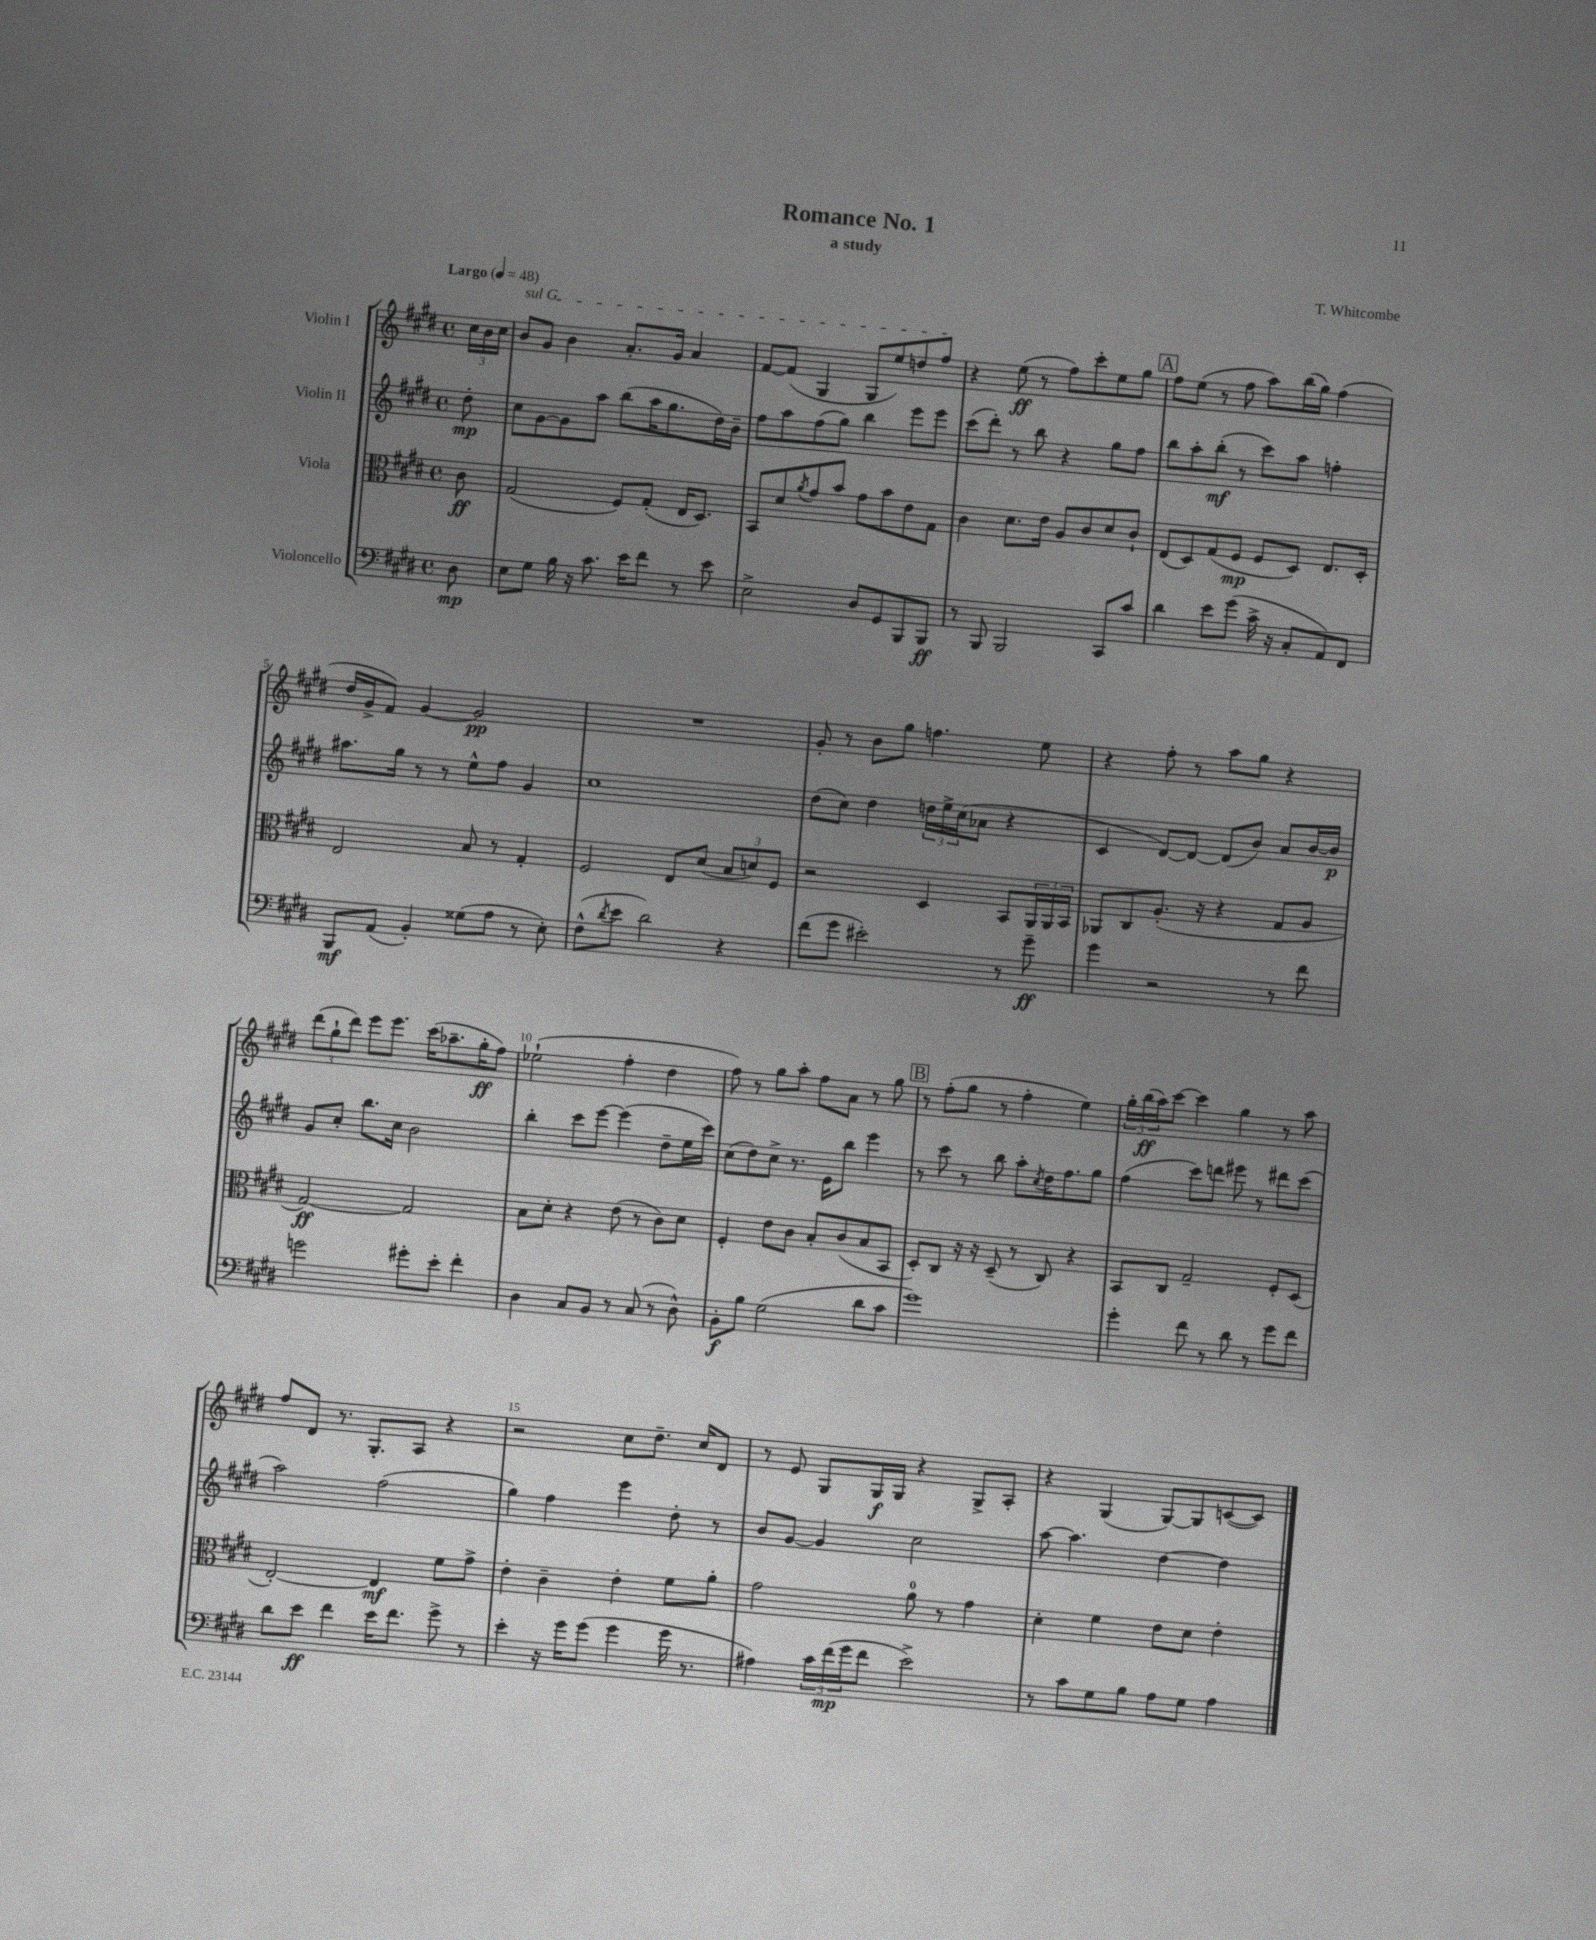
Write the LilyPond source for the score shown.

\header { title = "Romance No. 1" composer = "T. Whitcombe" subtitle = "a study" }
<<
\new StaffGroup <<
\new Staff = "s0" \with { instrumentName = "Violin I" } {
    \clef treble \key e \major \defaultTimeSignature \time 4/4 \partial 8 \tempo "Largo" 4 = 48
    \tuplet 3/2 { cis''16 b'16 cis''16 } |
    \once \override TextSpanner.bound-details.left.text = \markup { \italic "sul G" } b'8\startTextSpan gis'8 b'4 a'8.-. gis'16 a'4 |
    fis'8~ fis'8( gis4 gis8 e''8) d''8 fis''8\stopTextSpan |
    r4 e''8\ff( r8 fis''8) cis'''8-. e''8 gis''8 |
    \mark \markup { \box "A" } fis''8 e''8( r8 fis''8 a''8) b''16( gis''16) fis''4( |
    dis''16 gis'16-> fis'8) gis'4~ gis'2\pp |
    R1 |
    gis'8-. r8 b'8 gis''8 f''4. e''8 |
    r4 fis''8-. r8 a''8 gis''8 r4 |
    \tuplet 3/2 { dis'''8( gis''8-! dis'''8) } e'''8 e'''8. cis'''16( aes''8.-- gis''16-.\ff fis''8) |
    ees''2-!( fis''4-. dis''4 |
    fis''8) r8 gis''8 a''8-. fis''8 a'8 r8 gis''8 |
    \mark \markup { \box "B" } r8 fis''8-.( gis''8 r8 fis''4-. e''4) |
    \tuplet 3/2 { gis''16-. b''16\ff( a''16) } cis'''8~ cis'''4 gis''4 r8 a''8 |
    fis''8 dis'8 r8. gis8.-. a8 r4 |
    r2 cis''8 dis''8.-- cis''16 dis'8 |
    r8 e'8 gis8 gis16\f gis16 r4 gis8-> a8-. |
    r4 gis4( gis8~) gis8 c'8~( c'8) \bar "|." |
}
\new Staff = "s1" \with { instrumentName = "Violin II" } {
    \clef treble \key e \major \defaultTimeSignature \time 4/4 \partial 8
    dis''8-.\mp |
    cis''8 gis'8~ gis'8 a''8 b''8( a''16 gis''8. dis''16) b'16-- |
    fis''8 a''8 fis''8( gis''8) b''4 e'''8 e'''8 |
    cis'''8( dis'''8-.) r8 b''8 r4 gis''8 fis''8 |
    \mark \markup { \box "A" } b''8 a''8-. b''8-.\mf( r8 cis'''8) a''8 f''4-. |
    ais''8. gis''16 r8 r8 e''8-^ fis''8 gis'4 |
    cis''1 |
    dis''8( cis''8) dis''4 \tuplet 3/2 { d''16 e''16-> cis''16( } aes'8 r4 |
    cis'4 dis'8~) dis'8~ dis'8( b'8) a'8 b'16~ b'16\p |
    gis'8 cis''8-. b''8. cis''16 b'2 |
    b''4-. cis'''8 e'''8~ e'''4( dis''8-- e''16 cis'''16) |
    cis''8( dis''8) cis''8-> r8. e'16 b''8 e'''4 |
    \mark \markup { \box "B" } r8 cis'''8 r8 b''8 a''8-. \acciaccatura { cis''8 } dis''16 fis''8. gis''8 |
    fis''4( cis'''8) d'''8 eis'''8 r8 dis'''8 cis'''8( |
    a''2) fis''2( |
    gis''4) fis''4 e'''4 dis''8-. r8 |
    b'8 gis'8~ gis'4 cis''2 |
    a''8~ a''4. dis''4~ dis''4 \bar "|." |
}
\new Staff = "s2" \with { instrumentName = "Viola" } {
    \clef alto \key e \major \defaultTimeSignature \time 4/4 \partial 8
    cis'8\ff |
    gis2( fis8) gis8-.( e16 dis8.) |
    b,8 dis'8 \acciaccatura { a'8 } gis'8 b'8 gis'8 b'8 e'8 gis8 |
    cis'4 dis'8. e'16 a8 cis'8 dis'8 cis'8-! |
    \mark \markup { \box "A" } e8( dis8) gis8( fis8\mp fis8 dis8) e8. dis16-. |
    e2 b8 r8 gis4-. |
    fis2 e8 dis'8( \tuplet 3/2 { b8 d'8) fis8 } |
    r2 dis4 b,8 \tuplet 3/2 { a,16 a,16 b,16 } |
    aes,8 cis8 a8.-.( r16 r4 gis8 a8 |
    gis2~\ff) gis2 |
    b8 dis'8-. r4 e'8( r8 cis'8) dis'8 |
    fis4-. e'8 cis'8 b8-. cis'8( b8 b,8 |
    \mark \markup { \box "B" } dis8-.) cis8 r16 r16 dis8--( r8 cis8) r4 |
    b,8 cis8 gis2-- fis8-. dis8( |
    e2~-.) e4\mf fis'8 gis'8-> |
    e'4-. cis'4-- e'4-. fis'8 a'8-. |
    gis'2 a'8-0 r8 gis'4 |
    dis'4-. fis'4 e'8 dis'8 e'4-. \bar "|." |
}
\new Staff = "s3" \with { instrumentName = "Violoncello" } {
    \clef bass \key e \major \defaultTimeSignature \time 4/4 \partial 8
    dis8\mp |
    e8 gis8 b16 r16 cis'8. e'16 fis'8 r8 e'8 |
    e2-> dis8 gis,8 b,,8 b,,8\ff |
    r8 b,,8 b,,2 cis,8 cis'8 |
    \mark \markup { \box "A" } dis'4 e'8 gis'8( cis'16-> r16 cis8-. a,8) fis,8 |
    b,,8\mf a,8( b,4-.) gisis8( a8 r8 e8-.) |
    fis8-^( \acciaccatura { dis'8 } e'8 dis'2) r4 |
    fis'8( gis'8 eis'2-.) r8 gis'8--\ff |
    gis'4 r2 r8 fis'8 |
    g'2 gis'8-. e'8-. fis'4-. |
    dis4 cis8 b,8 r8 cis8( r8 dis8-^) |
    b,8-.\f b8 gis2( dis'8 cis'8 |
    \mark \markup { \box "B" } gis'1) |
    gis'4-. fis'8 r8 dis'8 r8 gis'8 fis'8 |
    dis'8 e'8\ff fis'4 e'16 fis'8. gis'8-> r8 |
    e'4-. r16 gis'16 gis'8( gis'4 gis'16 r8. |
    ais4) \tuplet 3/2 { cis'16 fis'16\mp( gis'16 } fis'8 e'2->) |
    r8 cis'8 gis8 b8 a8 gis8 a4 \bar "|." |
}
>>
>>
\layout { \context { \Score \override BarNumber.break-visibility = ##(#f #t #t) barNumberVisibility = #(every-nth-bar-number-visible 5) } }
